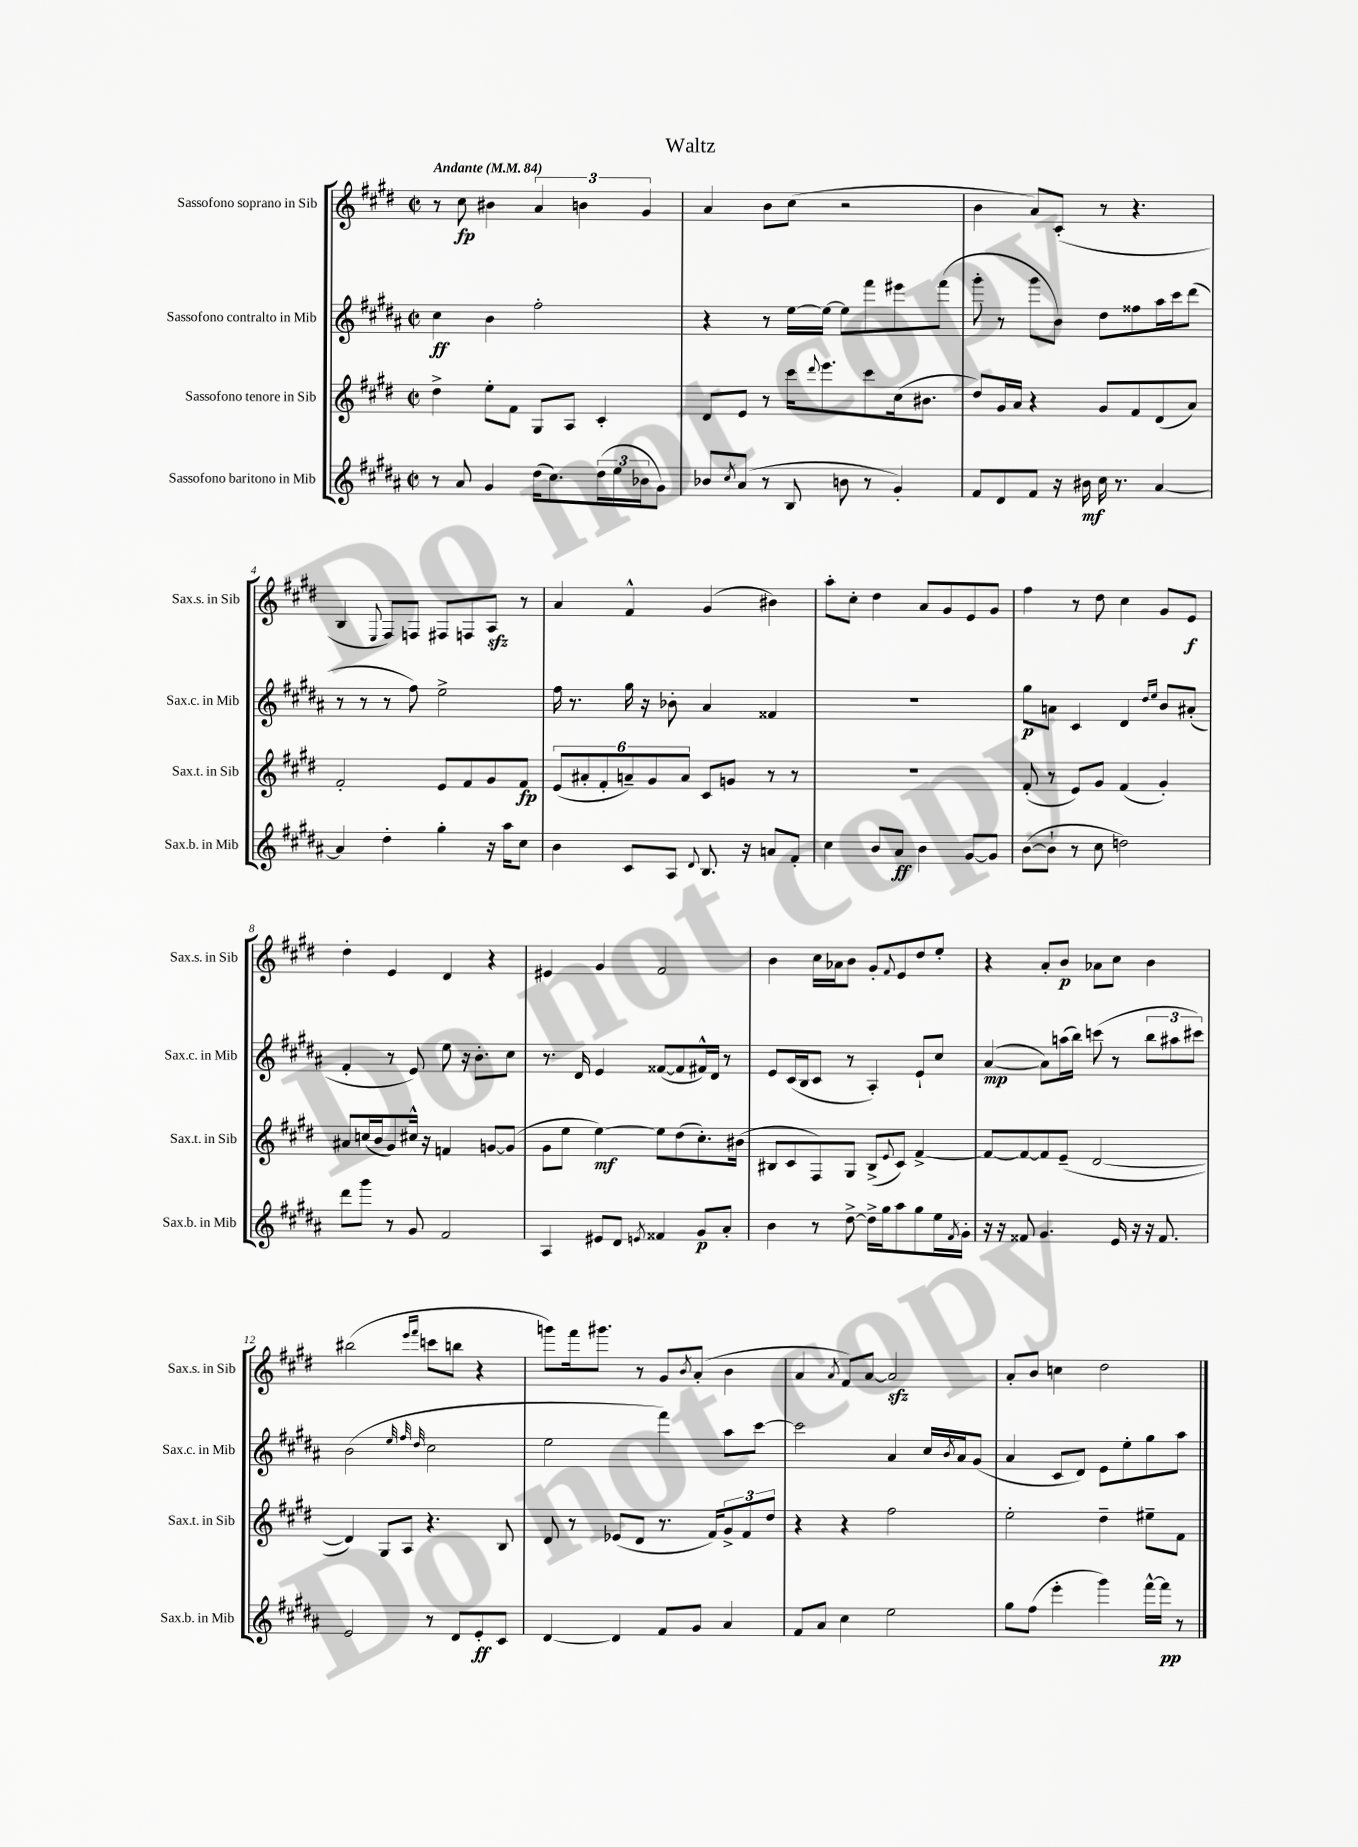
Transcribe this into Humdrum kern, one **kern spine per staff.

**kern	**kern	**kern	**kern
*staff4	*staff3	*staff2	*staff1
*clefG2	*clefG2	*clefG2	*clefG2
*k[f#c#g#d#a#]	*k[f#c#g#d#]	*k[f#c#g#d#a#]	*k[f#c#g#d#]
*M2/2	*M2/2	*M2/2	*M2/2
*met(c|)	*met(c|)	*met(c|)	*met(c|)
*MM84	*MM84	*MM84	*MM84
8r	4dd#^	4cc#	8r
8a#	.	.	8cc#
4g#	8ee'	4b	4b#
.	8f#	.	.
(16dd#	8G#	2ff#'	6a
8.cc#)	.	.	.
.	8A	.	.
.	.	.	6b
(24dd#	4c#'	.	.
24ee	.	.	.
24b-	.	.	6g#
8g#)	.	.	.
=	=	=	=
8b-	8d#	4r	4a
8qcc#	.	.	.
(8a#	8e	.	.
8r	8r	8r	8b
8B	16ccc#	[16ee	(8cc#
.	8qqddd#	.	.
.	8.eee	16ee_	.
8b	.	8ee]	2r
8r	8ccc#	8fff#	.
4g#')	(16cc#	8eee#	.
.	8.b#	.	.
.	.	(8fff#	.
=	=	=	=
8f#	8dd#)	8ggg#'	4b
8d#	16g#	8r	.
.	16a	.	.
8f#	4r	8ggg#	8a)
16r	.	8b)	(8c#'
16b#	.	.	.
16cc#	8g#	8dd#	8r
8.r	.	.	.
.	8f#	8ff##	4.r
[4a#	(8d#	16aa#	.
.	.	16ccc#	.
.	8a)	(8ddd#	.
=	=	=	=
4a#]	2f#'	8r	4B
.	.	8r	.
.	.	.	8qqE
4dd#'	.	8r	8F#)
.	.	8ff#)	8F
4gg#'	8e	2ee^	8F#
.	8f#	.	8F
16r	8g#	.	8A
16aa#	.	.	.
8cc#	8f#	.	8r
=	=	=	=
4b	(12e	16ff#	4a
.	.	8.r	.
.	12a#'	.	.
.	12f#'	.	.
8c#	12a~)	16gg#	4f#^^
.	.	16r	.
.	12g#	.	.
8A#	.	8b-'	.
.	12a	.	.
8qqd#	.	.	.
8.B	8c#	4a#	(4g#
.	8g	.	.
16r	.	.	.
8a	8r	4f##	4b#)
8f#'	8r	.	.
=	=	=	=
4cc#	1r	1r	8aa'
.	.	.	8cc#'
8b	.	.	4dd#
8a#	.	.	.
4b	.	.	8a
.	.	.	8g#
[8g#	.	.	8e
8g#]	.	.	8g#
=	=	=	=
([8b	(8f#'	8gg#	4ff#
8b`]	8r	8a	.
8r	8e)	4c#	8r
8cc#	8g#	.	8dd#
2dd)	(4f#	4d#	4cc#
.	.	16qqdd#	.
.	.	16qqee	.
.	4g#')	8b	8g#
.	.	(8a#'	8e
=	=	=	=
8ddd#	8a#	4f#'	4dd#'
8ggg#	(16cc	.	.
.	16b	.	.
8r	8g#)	8r	4e
8g#	16cc#^^	8e)	.
.	16r	.	.
2f#	4f	8ee	4d#
.	.	16r	.
.	.	8.b'	.
.	[8g	.	4r
.	(8g]	8cc#	.
=	=	=	=
4A#	8g#	8.r	4e#
.	8ee	.	.
.	.	16d#	.
8e#	[4ee)	4e	4g#
8d#	.	.	.
8qe	.	.	.
4f##	8ee]	([8f##	2f#
.	(8dd#	8f##]	.
8g#	8.cc#')	16f#^^)	.
.	.	16d#	.
8a#'	.	8r	.
.	(16b#	.	.
=	=	=	=
4b	8B#	8e	4b
.	8c#	(16c#	.
.	.	16B	.
8r	8F#)	8c#	16cc#
.	.	.	16a-
[8dd#^	8G#	8r	8b
16dd#^]	(8B#^	4A#')	8g#'
16gg#	.	.	.
.	8qqe	.	8qqf#
8aa#	8c#)	.	8e
8gg#	[4f#^	8e`	8dd#
16ee	.	8cc#	8ee'
8qf#	.	.	.
16g#'	.	.	.
=	=	=	=
16r	8f#_	([4a#	4r
16r	.	.	.
8f##	8f#_	.	.
4.g#	8f#]	8a#])	8a'
.	(8e~	(16aa	8b
.	.	16bb)	.
.	[2d#	(8ccc	8a-
16e	.	8r	8cc#
16r	.	.	.
16r	.	12bb	4b
8.f##	.	.	.
.	.	12aa#	.
.	.	12ccc#)	.
=	=	=	=
2e	4d#])	(2b	(2bb#
.	8G#	.	.
.	8A	.	.
.	.	32qqee	.
.	.	32qqff#	16qqeee
.	.	32qqdd#	16qqfff#
8r	4.r	2cc#	8ccc
8d#	.	.	8bb
8e'	.	.	4r
8c#	8B	.	.
=	=	=	=
[4d#	8d#	2ee	8ggg)
.	8r	.	16fff#
.	.	.	8.ggg#
4d#]	(8e-	.	.
.	8d#	.	8r
8f#	8.r	4fff#)	8g#
.	.	.	8qb
8g#	.	.	(8a'
.	16f#)	.	.
4a#	12g#^	8aa#	4b
.	12f#	.	.
.	.	[8ccc#	.
.	12dd#	.	.
=	=	=	=
8f#	4r	2ccc#]	4a
8a#	.	.	.
.	.	.	8qa
4cc#	4r	.	8f#)
.	.	.	[8a
2ee	2ff#	4a#	2a]
.	.	16cc#	.
.	.	8qb	.
.	.	16a#	.
.	.	(8g#	.
=	=	=	=
8gg#	2ee'	4a#	8a'
(8ff#	.	.	8b
4eee'	.	8c#	4cc
.	.	8d#)	.
4ggg#)	4dd#~	8e	2dd#
.	.	8ee'	.
[16fff#^^	8ee#~	8gg#	.
16fff#]	.	.	.
8r	8f#	8aa#	.
==	==	==	==
*-	*-	*-	*-
